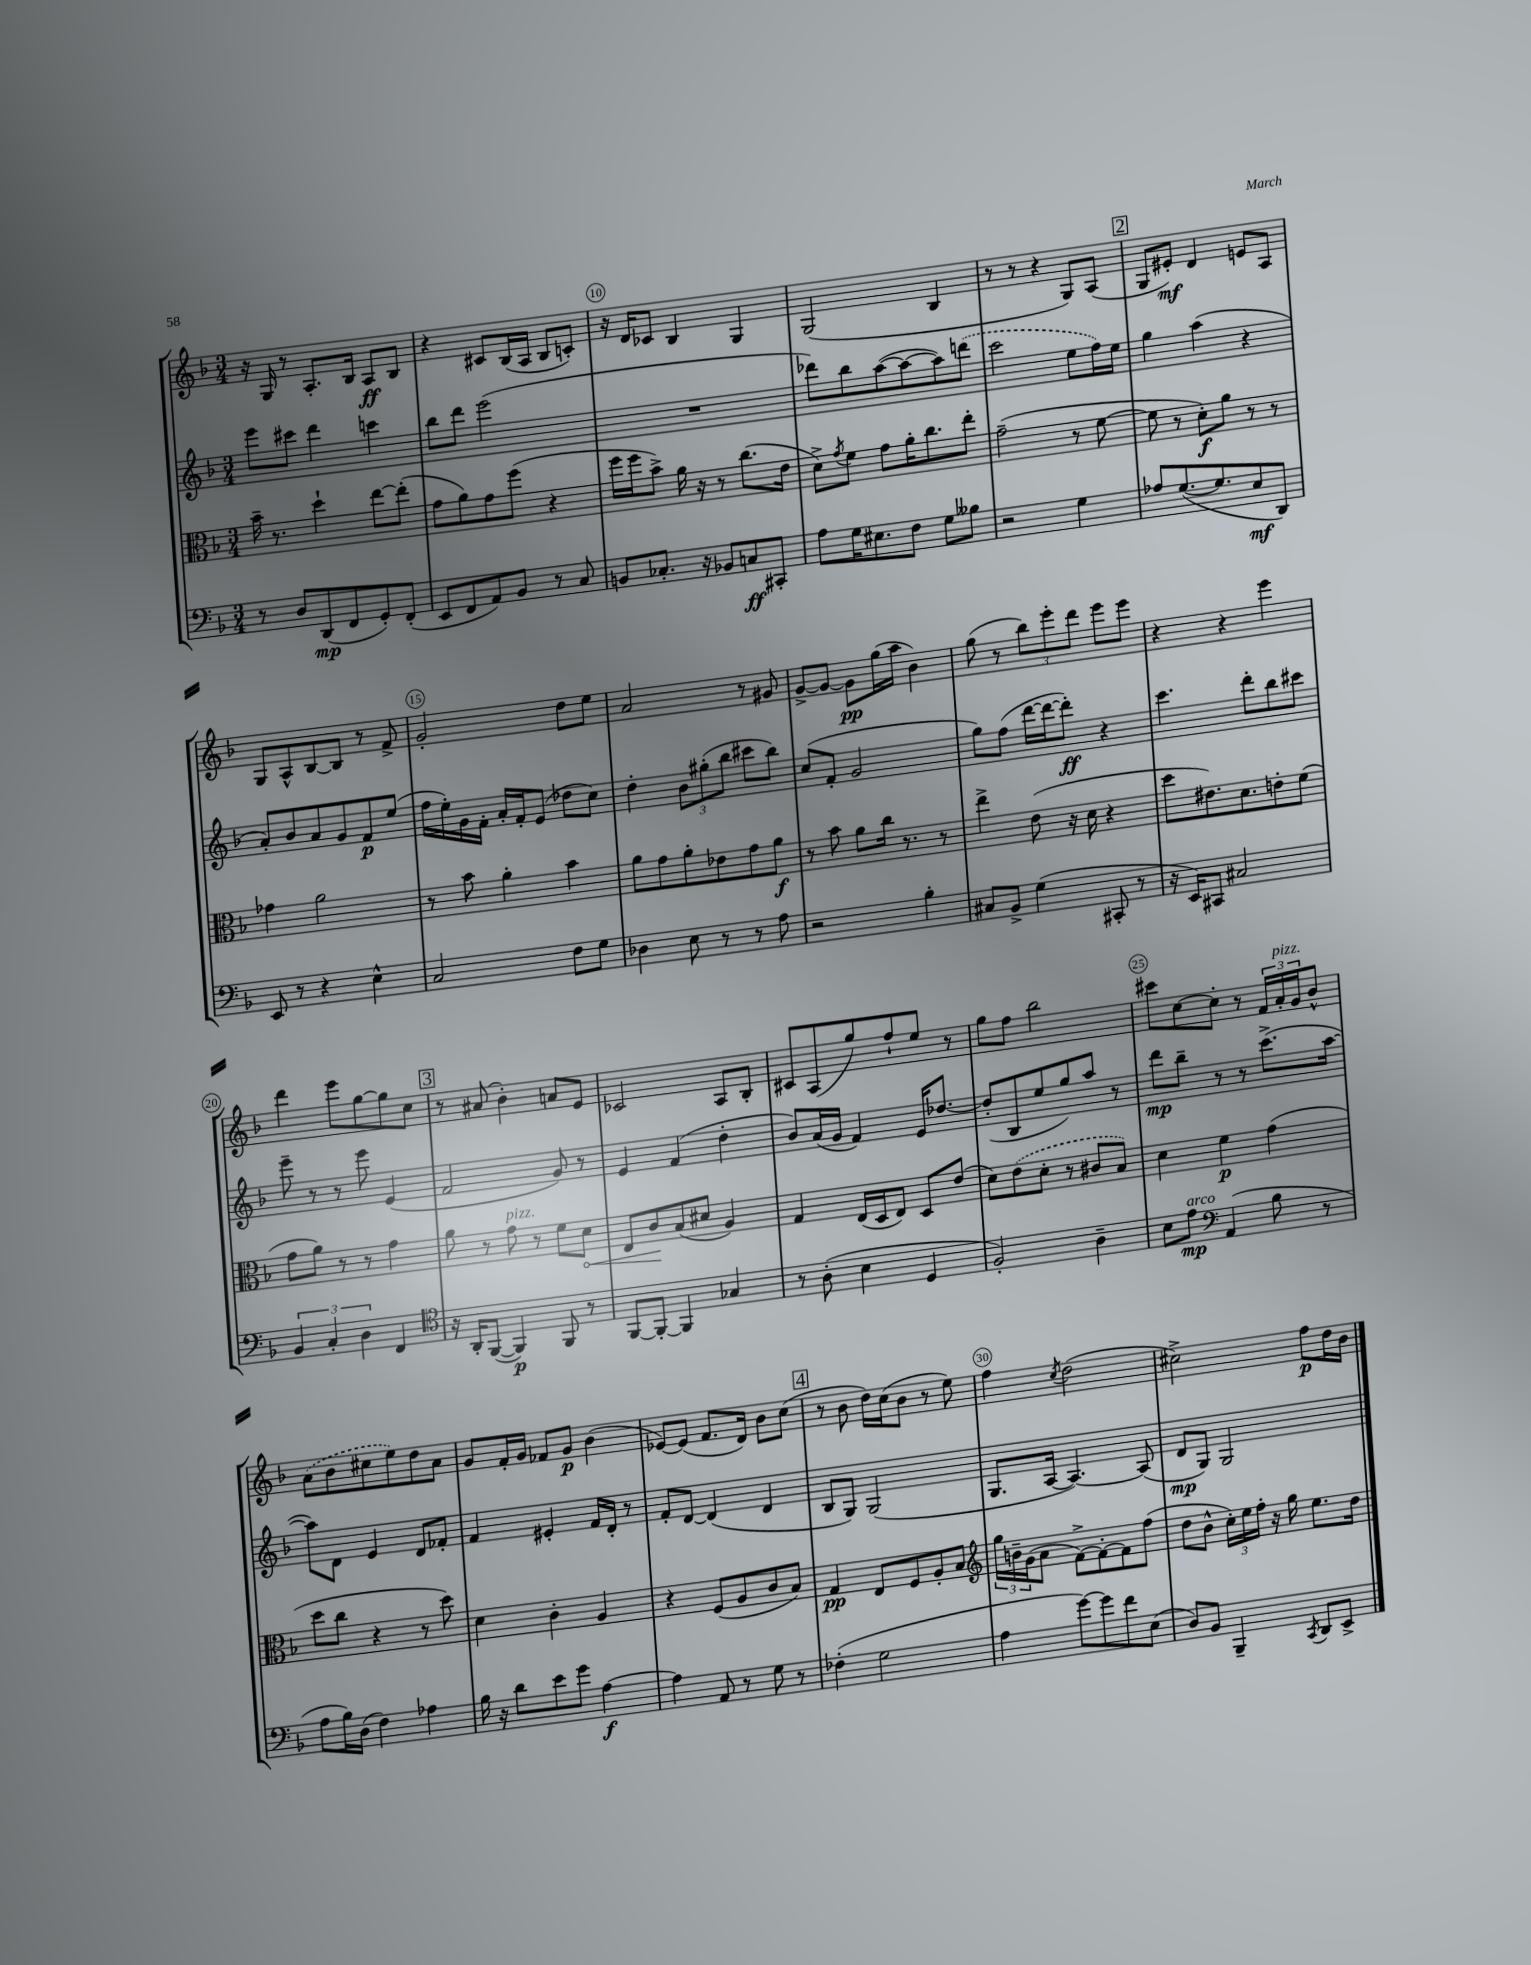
<<
\new StaffGroup <<
\new Staff = "s0" {
    \clef treble \key f \major \numericTimeSignature \time 3/4
    r16 g16 r8 a8.-. bes16 a8\ff bes8 |
    r4 cis'8 bes16( a16 bes8 c'8-.) |
    r16 d'16 ces'8 bes4 g4 |
    g2( bes4 |
    r8 r8 r4 g8) a8( |
    \mark \markup { \box "2" } g8 eis'8-.\mf) d'4 e'8 a8 |
    g8 a8-^ bes8~ bes8 r8 f'8-> |
    g'2-. d''8 e''8 |
    a'2 r8 gis'8 |
    g'8~-> g'8~ g'8\pp g''16( a''16 bes'4) |
    g''8( r8 \tuplet 3/2 { bes''8) e'''8-. d'''8 } e'''8 e'''8 |
    r4 r4 e'''4 |
    d'''4 e'''8 g''8~ g''8 c''8 |
    \mark \markup { \box "3" } r8 ais'8( bes'4-.) a'8 e'8 |
    ces'2 a8 bes8-. |
    cis'8 a8( g''8) f''8-! e''8 r8 |
    g''8 f''8 bes''2 |
    cis'''8 c''8~ c''8-. r8 \tuplet 3/2 { f'16 a'16-.^\markup { \italic "pizz." } g'16 } bes'8-^ |
    \once \slurDashed a'8( bes'8 cis''8 e''8) d''8 a'8 |
    g'8 f'16-. g'16 fes'8 g'8\p bes'4( |
    ees'8~) ees'8( f'8. d'16) bes'8 c''8( |
    \mark \markup { \box "4" } r8 bes'8 d''16) c''16( bes'8 r8 e''8) |
    f''4 \acciaccatura { c''8 } d''2( |
    cis''2->) f''8\p d''16 bes'16 \bar "|." |
}
\new Staff = "s1" {
    \clef treble \key f \major \numericTimeSignature \time 3/4
    e'''8 cis'''8 d'''4 c'''4 |
    bes''8 d'''8 e'''2( |
    R2. |
    des'''8) bes''8 a''8~( a''8~ a''8) \once \slurDashed d'''8( |
    c'''2 e''8 f''16) e''16 |
    \mark \markup { \box "2" } g''4 a''4( r4 |
    a'8-.) bes'8 a'8 g'8 f'8\p e''8( |
    f''16 e''16-.) g'16 f'16-. a'16-. f'16-. e'8( des''8 c''8) |
    d''4-. \tuplet 3/2 { bes'8 gis''8-.( bes''8 } cis'''8 bes''8) |
    c''8( f'8-. g'2 |
    g''8) f''8( d'''16~ d'''16~ d'''8-.\ff) r4 |
    c'''4. d'''8-. bes''8 cis'''8 |
    e'''8-- r8 r8 e'''8 e'4( |
    \mark \markup { \box "3" } f'2 g'8) r8 |
    e'4 f'4( d''4-. |
    bes'8) a'16( g'16 f'4) e'16 des''8.~ |
    des''8-.( bes8 e''8 g''8) a''8 r8 |
    d'''8\mp bes''8-- r8 r8 c'''8.->( a''16~ |
    a''8) d'8 e'4 d'8 fes'8-. |
    f'4 eis'4-. f'16 d'16-. r8 |
    f'8-. d'8~ d'4( d'4 |
    \mark \markup { \box "4" } bes8 g8) g2( |
    g8. a16~ a4.~) a8( |
    d'8\mp g8) g2 \bar "|." |
}
\new Staff = "s2" {
    \clef alto \key f \major \numericTimeSignature \time 3/4
    bes'16-- r8. d''4-! e''8~ e''8-.( |
    g'8 a'8) g'8 f''8( r4 |
    f''16 f''16 bes'8->) a'16 r16 r8 c''8.( e'16 |
    d'8->) \acciaccatura { g'8 } f'8 g'8 a'16-. c''8. e''8-. |
    g'2--( r8 f'8~ |
    \mark \markup { \box "2" } f'8 r8 d'8-.\f) a'8 r8 r8 |
    ges'4 a'2 |
    r8 bes'8 a'4-. bes'4 |
    a'8 g'8 a'8-. ees'8 g'8 a'8\f |
    r8 bes'8 a'8 c''16 r8. r8 |
    e''4-> e'8( r16 d'16 r4 |
    d''8 eis'8.) d'8. e'8-. f'8( |
    g'8 a'8) r8 r8 g'4 |
    \mark \markup { \box "3" } a'8 r8 g'8^\markup { \italic "pizz." } r8 f'8 \once \override Hairpin.circled-tip = ##t d'8\< |
    e8 c'8\! bes8( dis'8 a4) |
    g4 e16( d16 e8) d8 e'8( |
    d'8) \once \slurDashed e'8( d'8-. r8 cis'8 bes8) |
    d'4 f'4\p g'4( |
    d''8 c''8 r4 r8 d''8) |
    d'4 c'4-. a4 |
    r4 f8( a8 c'8 bes8) |
    \mark \markup { \box "4" } g4\pp e8 f8 a8-. bes8 |
    \clef treble \tuplet 3/2 { g''16 b'16-- g'16( } a'8 f'8~->) f'8~-. f'8 f''8( |
    d''8 bes'8-^ \tuplet 3/2 { c''16-.) e''16 f''16-. } r16 g''16 e''8. d''16 \bar "|." |
}
\new Staff = "s3" {
    \clef bass \key f \major \numericTimeSignature \time 3/4
    r8 d8 d,8\mp( f,8 g,8-.) f,8-.( |
    e,8 f,8 a,8) bes,8 r8 c8 |
    b,8 ces8.-. r16 bes,8 c8\ff cis,8-. |
    a8 g16 eis8. f8 g8 beses8 |
    r2 g4 |
    \mark \markup { \box "2" } aes8 g8.~( g8. e8\mf d,8) |
    e,8 r8 r4 e4-^ |
    c2 f8 g8 |
    des4 e8 r8 r8 a8 |
    r2 bes4-. |
    cis8 bes,8-> g4( cis,8-. r8 |
    r16 e,16) cis,8 cis2 |
    \tuplet 3/2 { bes,4 c4-. d4 } f,4 |
    \mark \markup { \box "3" } \clef tenor r16 a,16-. f,8~( f,4\p) f,8 r8 |
    f,8~ f,8~-. f,4 ges4 |
    r8 a8-.( bes4 d4 |
    f2-.) a4-- |
    bes8 e'8\mp^\markup { \italic "arco" } \clef bass a,4( bes8 r8 |
    a8 bes16) d16( f4) aes4 |
    bes16 r16 d'8 e'8 g'8 a4~\f |
    a4 a,8 r8 g8 r8 |
    \mark \markup { \box "4" } fes4-.( g2 |
    a4 g'8~) g'8 f'8 e8( |
    d8) bes,8 bes,,4-- \acciaccatura { c,8 } d,8 e,8-> \bar "|." |
}
>>
>>
\layout { \context { \Score currentBarNumber = #8 \override BarNumber.break-visibility = ##(#f #t #t) barNumberVisibility = #(every-nth-bar-number-visible 5) \override BarNumber.stencil = #(make-stencil-circler 0.1 0.3 ly:text-interface::print) } }
